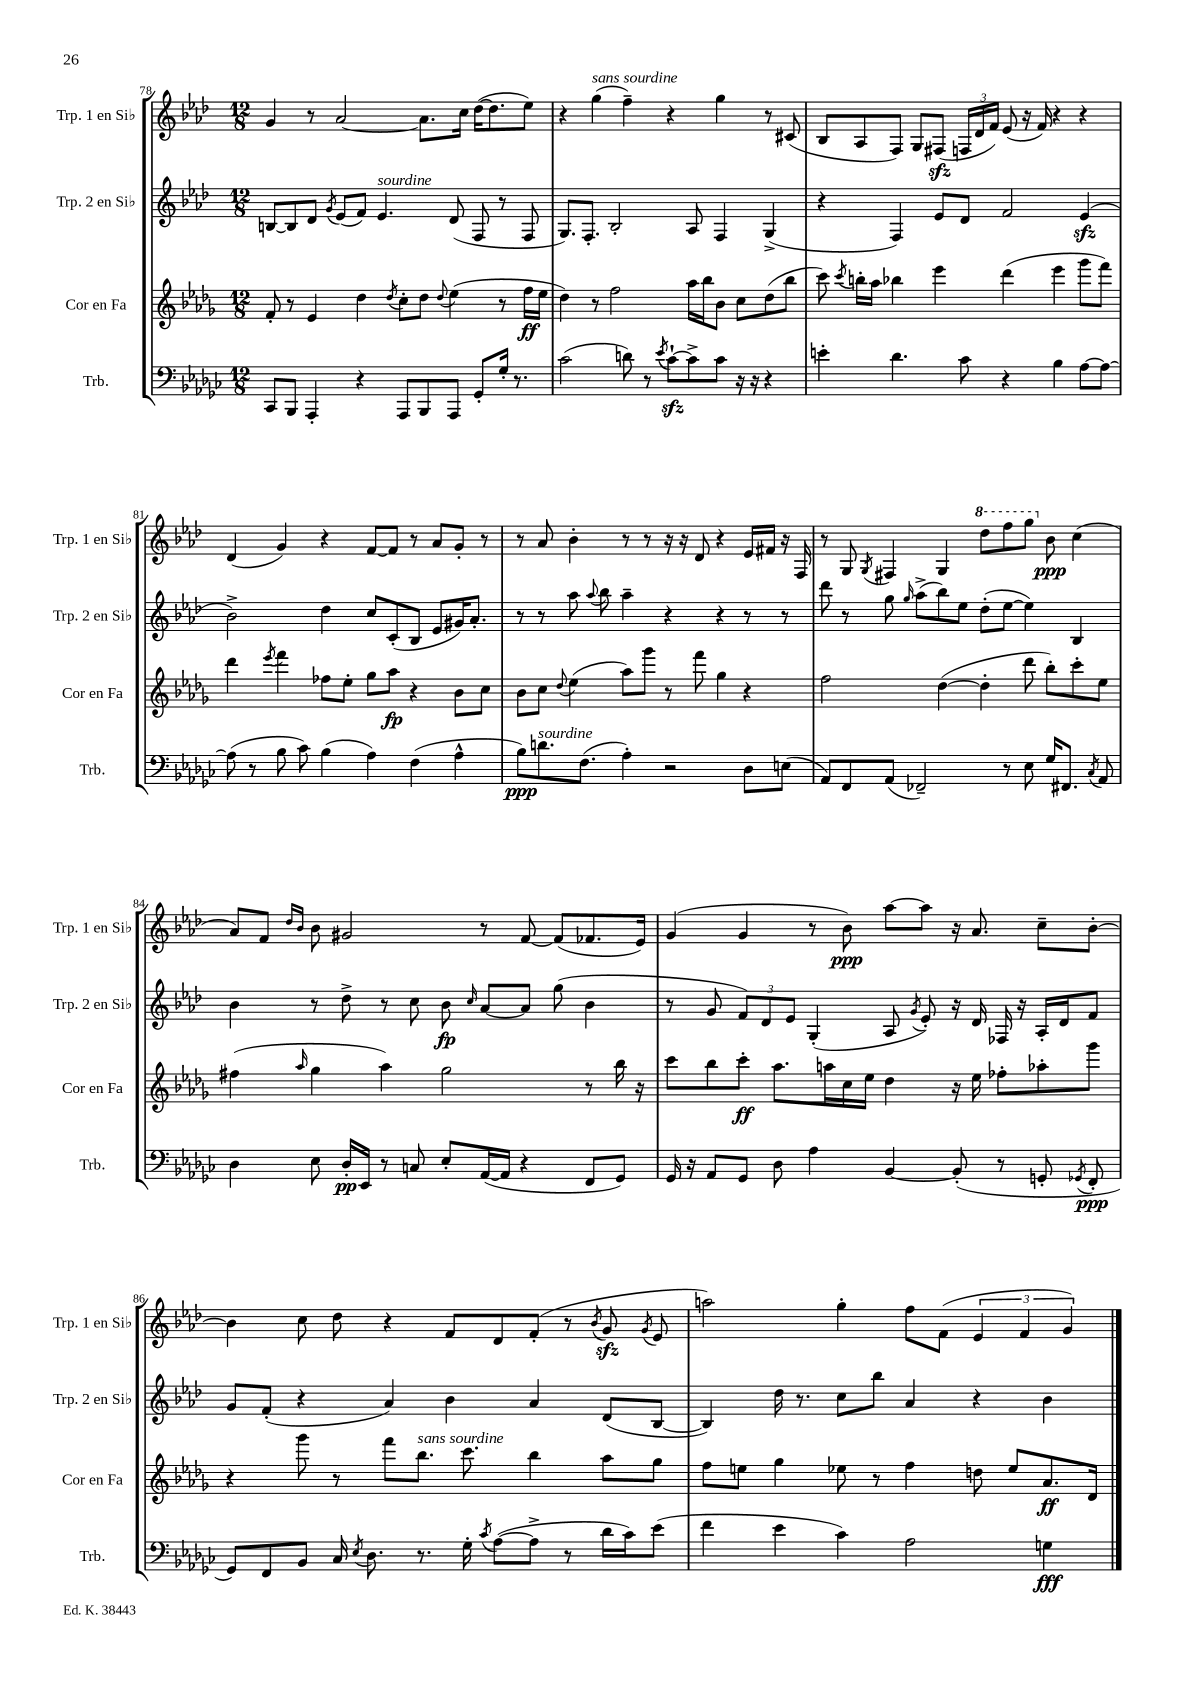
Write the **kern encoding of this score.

**kern	**dynam	**kern	**dynam	**kern	**dynam	**kern	**dynam
*part4	*part4	*part3	*part3	*part2	*part2	*part1	*part1
*staff4	*staff4	*staff3	*staff3	*staff2	*staff2	*staff1	*staff1
*I"Trb.	*	*I"Cor en Fa	*	*I"Trp. 2 en Si♭	*	*I"Trp. 1 en Si♭	*
*I'Trb.	*	*I'Cor en Fa	*	*I'Trp. 2 en Si♭	*	*I'Trp. 1 en Si♭	*
*clefF4	*	*clefG2	*	*clefG2	*	*clefG2	*
*k[b-e-a-d-g-c-]	*	*k[b-e-a-d-g-]	*	*k[b-e-a-d-]	*	*k[b-e-a-d-]	*
*M12/8	*	*M12/8	*	*M12/8	*	*M12/8	*
=78	=78	=78	=78	=78	=78	=78	=78
8CC-/L	.	8f'/	.	[8Bn/L	.	4g/	.
8BBB-/J	.	8r	.	8B/]	.	.	.
4AAA-'/	.	4e-/	.	8d-/J	.	8r	.
.	.	.	.	8qg/	.	.	.
.	.	.	.	(8e-/L	.	[2a-/	.
4r	.	4dd-\	.	8f/J)	.	.	.
!	!	!	!	!LO:TX:a:i:t=sourdine	!	!	!
.	.	.	.	4.e-/	.	.	.
.	.	8qdd-/	.	.	.	.	.
8AAA-/L	.	8cc'\L	.	.	.	.	.
8BBB-/	.	8dd-\J	.	.	.	8.a-\L]	.
.	.	8qqdd-/	.	.	.	.	.
8AAA-/J	.	(4ee-\	.	(8d-/	.	.	.
.	.	.	.	.	.	16cc\Jk	.
8GG-'/L	.	.	.	8F/	.	([16dd-\KL	.
.	.	.	.	.	.	8.dd-\]	.
16G-'/Jk	.	8r	.	8r	.	.	.
8.r	.	.	.	.	.	.	.
.	.	16ff\LL	ff	8F/	.	8ee-\J)	.
.	.	16ee-\JJ	.	.	.	.	.
=79	=79	=79	=79	=79	=79	=79	=79
(2c-\	.	4dd-\)	.	8.G/L)	.	4r	.
.	.	.	.	8.F'/J	.	.	.
!	!	!	!	!	!	!LO:TX:a:i:t=sans sourdine	!
.	.	8r	.	.	.	(4gg\	.
.	.	2ff\	.	2B-'/	.	.	.
8dn\)	.	.	.	.	.	4ff~\)	.
8r	.	.	.	.	.	.	.
8qe-/	.	.	.	.	.	.	.
[8c-zz`\L	.	.	.	.	.	4r	.
8c-^\]	.	16aa-\LL	.	8A-/	.	.	.
.	.	16bb-\J	.	.	.	.	.
8c-\J	.	8b-\J	.	4F/	.	4gg\	.
16r	.	8cc\L	.	.	.	.	.
16r	.	.	.	.	.	.	.
4r	.	(8dd-\	.	(4G^/	.	8r	.
.	.	8bb-\J	.	.	.	(8c#X/	.
=80	=80	=80	=80	=80	=80	=80	=80
4en'\	.	8ccc\)	.	4r	.	8B-/L	.
.	.	8qccc/	.	.	.	.	.
.	.	16bbn'\LL	.	.	.	8A-/	.
.	.	16aa-\JJ	.	.	.	.	.
4.d-\	.	4bb-X\	.	4F/)	.	8F/J)	.
.	.	.	.	.	.	8G/L	.
.	.	4eee-\	.	8e-/L	.	(8F#Xzz/J	.
8c-\	.	.	.	8d-/J	.	24Fn/LL	.
.	.	.	.	.	.	24d-/	.
.	.	.	.	.	.	24f/JJ)	.
4r	.	(4ddd-\	.	2f/	.	(8e-/	.
.	.	.	.	.	.	16r	.
.	.	.	.	.	.	16f/)	.
4B-\	.	4eee-\	.	.	.	4r	.
[8A-\L	.	8ggg-\L	.	(4e-zz/	.	4r	.
8A-\J_	.	8fff\J)	.	.	.	.	.
!!LO:LB:g=z
=81	=81	=81	=81	=81	=81	=81	=81
(8A-\]	.	4ddd-\	.	2b-^\)	.	(4d-/	.
8r	.	.	.	.	.	.	.
.	.	8qeee-/	.	.	.	.	.
8B-\	.	4fff\	.	.	.	4g/)	.
8c-\)	.	.	.	.	.	.	.
(4B-\	.	8ff-X\L	.	4dd-\	.	4r	.
.	.	8ee-'\J	.	.	.	.	.
4A-\)	.	8gg-\L	.	8cc/L	.	[8f/L	.
.	.	8aa-\J	fp	(8c'/	.	8f/J]	.
(4F\	.	4r	.	8B-/J	.	8r	.
.	.	.	.	8e-/L	.	8a-/L	.
4A-^^\	.	8b-\L	.	16g#X/K)	.	8g'/J	.
.	.	.	.	8.a-'/J	.	.	.
.	.	8cc\J	.	.	.	8r	.
=82	=82	=82	=82	=82	=82	=82	=82
8B-\L)	ppp	8b-\L	.	8r	.	8r	.
!LO:TX:a:i:t=sourdine	!	!	!	!	!	!	!
8.dn\	.	8cc\J	.	8r	.	8a-/	.
.	.	8qqdd-/	.	.	.	.	.
.	.	(4ee-\	.	8aa-\	.	4b-'\	.
(8.F\J	.	.	.	.	.	.	.
.	.	.	.	8qqaa-/	.	.	.
.	.	.	.	8bb-\	.	.	.
4A-'\)	.	8aa-\L)	.	4aa-~\	.	8r	.
.	.	8ggg-\J	.	.	.	8r	.
2r	.	8r	.	4r	.	16r	.
.	.	.	.	.	.	16r	.
.	.	8fff\	.	.	.	8d-/	.
.	.	4gg-\	.	4r	.	4r	.
8D-\L	.	4r	.	8r	.	16e-/LL	.
.	.	.	.	.	.	16f#X/JJ	.
(8En\J	.	.	.	8r	.	16r	.
.	.	.	.	.	.	16F/	.
=83	=83	=83	=83	=83	=83	=83	=83
8AA-/L)	.	2ff\	.	8ddd-\	.	8r	.
8FF/	.	.	.	8r	.	8G/	.
.	.	.	.	.	.	8qG/	.
(8AA-/J	.	.	.	8gg\	.	4F#X/	.
.	.	.	.	16qqgg/	.	.	.
2FF-X~/)	.	.	.	(8aa-^\L	.	.	.
.	.	([4dd-\	.	8bb-\)	.	4G/	.
.	.	.	.	8ee-\J	.	.	.
*	*	*	*	*	*	*8va	*
.	.	4dd-'\]	.	(8dd-'\L	.	8ddd-\L	.
8r	.	.	.	[8ee-\J	.	8fff\	.
8E-\	.	8ddd-\	.	4ee-\])	.	8ggg\J	.
*	*	*	*	*	*	*X8va	*
16G-/KL	.	8bb-'\L)	.	.	.	8b-\	ppp
8.FF#X/J	.	.	.	.	.	.	.
.	.	8ccc'\	.	4B-/	.	(4cc\	.
8qC-/	.	.	.	.	.	.	.
8AA-/	.	8ee-\J	.	.	.	.	.
!!LO:LB:g=z
=84	=84	=84	=84	=84	=84	=84	=84
4D-\	.	(4ff#X\	.	4b-\	.	8a-/L)	.
.	.	.	.	.	.	8f/J	.
.	.	.	.	.	.	16qqdd-/LL	.
.	.	16qqaa-/	.	.	.	16qqb-/JJ	.
8E-\	.	4gg-\	.	8r	.	8b-\	.
16D-'/LL	pp	.	.	8dd-^\	.	2g#X/	.
16EE-/JJ	.	.	.	.	.	.	.
8r	.	4aa-\)	.	8r	.	.	.
8Cn/	.	.	.	8cc\	.	.	.
8E-'/L	.	2gg-\	.	8b-\	fp	.	.
.	.	.	.	16qqcc/	.	.	.
([16AA-/L	.	.	.	[8a-/L	.	8r	.
16AA-/JJ]	.	.	.	.	.	.	.
4r	.	.	.	8a-/J]	.	[8f/	.
.	.	.	.	(8gg\	.	(8f/L]	.
8FF/L	.	8r	.	4b-\	.	8.f-X/	.
8GG-/J)	.	16bb-\	.	.	.	.	.
.	.	16r	.	.	.	16e-/Jk)	.
=85	=85	=85	=85	=85	=85	=85	=85
16GG-/	.	8ccc\L	.	8r	.	(4g/	.
16r	.	.	.	.	.	.	.
8AA-/L	.	8bb-\	.	8g/	.	.	.
8GG-/J	.	8ccc'\J	ff	12f/L)	.	4g/	.
.	.	.	.	12d-/	.	.	.
8D-\	.	8.aa-\L	.	.	.	.	.
.	.	.	.	12e-/J	.	.	.
4A-\	.	.	.	(4G'/	.	8r	.
.	.	16aan\L	.	.	.	.	.
.	.	16cc\	.	.	.	8b-\)	ppp
.	.	16ee-\JJ	.	.	.	.	.
[4BB-/	.	4dd-\	.	8A-/	.	[8aa-\L	.
.	.	.	.	8qg/	.	.	.
.	.	.	.	8e-'/)	.	8aa-\J]	.
(8BB-'/]	.	16r	.	16r	.	16r	.
.	.	16ee-\	.	16d-/	.	8.a-/	.
8r	.	8ff-X'\L	.	16F-X/	.	.	.
.	.	.	.	16r	.	.	.
8GGn'/	.	8aa-X'\	.	16A-'/LL	.	8cc~\L	.
.	.	.	.	16d-/J	.	.	.
8qGG-X/	.	.	.	.	.	.	.
8FF'/	ppp	8ggg-\J	.	8f/J	.	[8b-'\J	.
!!LO:LB:g=z
=86	=86	=86	=86	=86	=86	=86	=86
8GG-/L)	.	4r	.	8g/L	.	4b-\]	.
8FF/	.	.	.	(8f'/J	.	.	.
8BB-/J	.	8ggg-\	.	4r	.	8cc\	.
16C-/	.	8r	.	.	.	8dd-\	.
8qE-/	.	.	.	.	.	.	.
8.D-\	.	.	.	.	.	.	.
.	.	8fff\L	.	4a-/)	.	4r	.
!	!	!LO:TX:a:i:t=sans sourdine	!	!	!	!	!
8.r	.	8.bb-\J	.	.	.	.	.
.	.	.	.	4b-\	.	8f/L	.
16G-'\	.	8.ccc\	.	.	.	.	.
8qc-/	.	.	.	.	.	.	.
([8A-\L	.	.	.	.	.	8d-/	.
8A-^\J]	.	4bb-\	.	4a-/	.	(8f'/J	.
8r	.	.	.	.	.	8r	.
.	.	.	.	.	.	8qb-/	.
16d-\LL	.	8aa-\L	.	(8d-/L	.	8gzz/	.
16c-\J)	.	.	.	.	.	.	.
.	.	.	.	.	.	8qg/	.
(8e-\J	.	8gg-\J	.	[8B-/J	.	8e-/	.
=87	=87	=87	=87	=87	=87	=87	=87
4f\	.	8ff\L	.	4B-/])	.	2aan\)	.
.	.	8een\J	.	.	.	.	.
4e-\	.	4gg-\	.	16dd-\	.	.	.
.	.	.	.	8.r	.	.	.
4c-\)	.	8ee-X\	.	8cc\L	.	4gg'\	.
.	.	8r	.	8bb-\J	.	.	.
2A-\	.	4ff\	.	4a-/	.	8ff\L	.
.	.	.	.	.	.	(8f\J	.
.	.	8ddn\	.	4r	.	6e-/	.
.	.	8ee-/L	.	.	.	.	.
.	.	.	.	.	.	6f/	.
4Gn\	fff	8.a-/	ff	4b-\	.	.	.
.	.	.	.	.	.	6g/)	.
.	.	16d-/Jk	.	.	.	.	.
==	==	==	==	==	==	==	==
*-	*-	*-	*-	*-	*-	*-	*-
